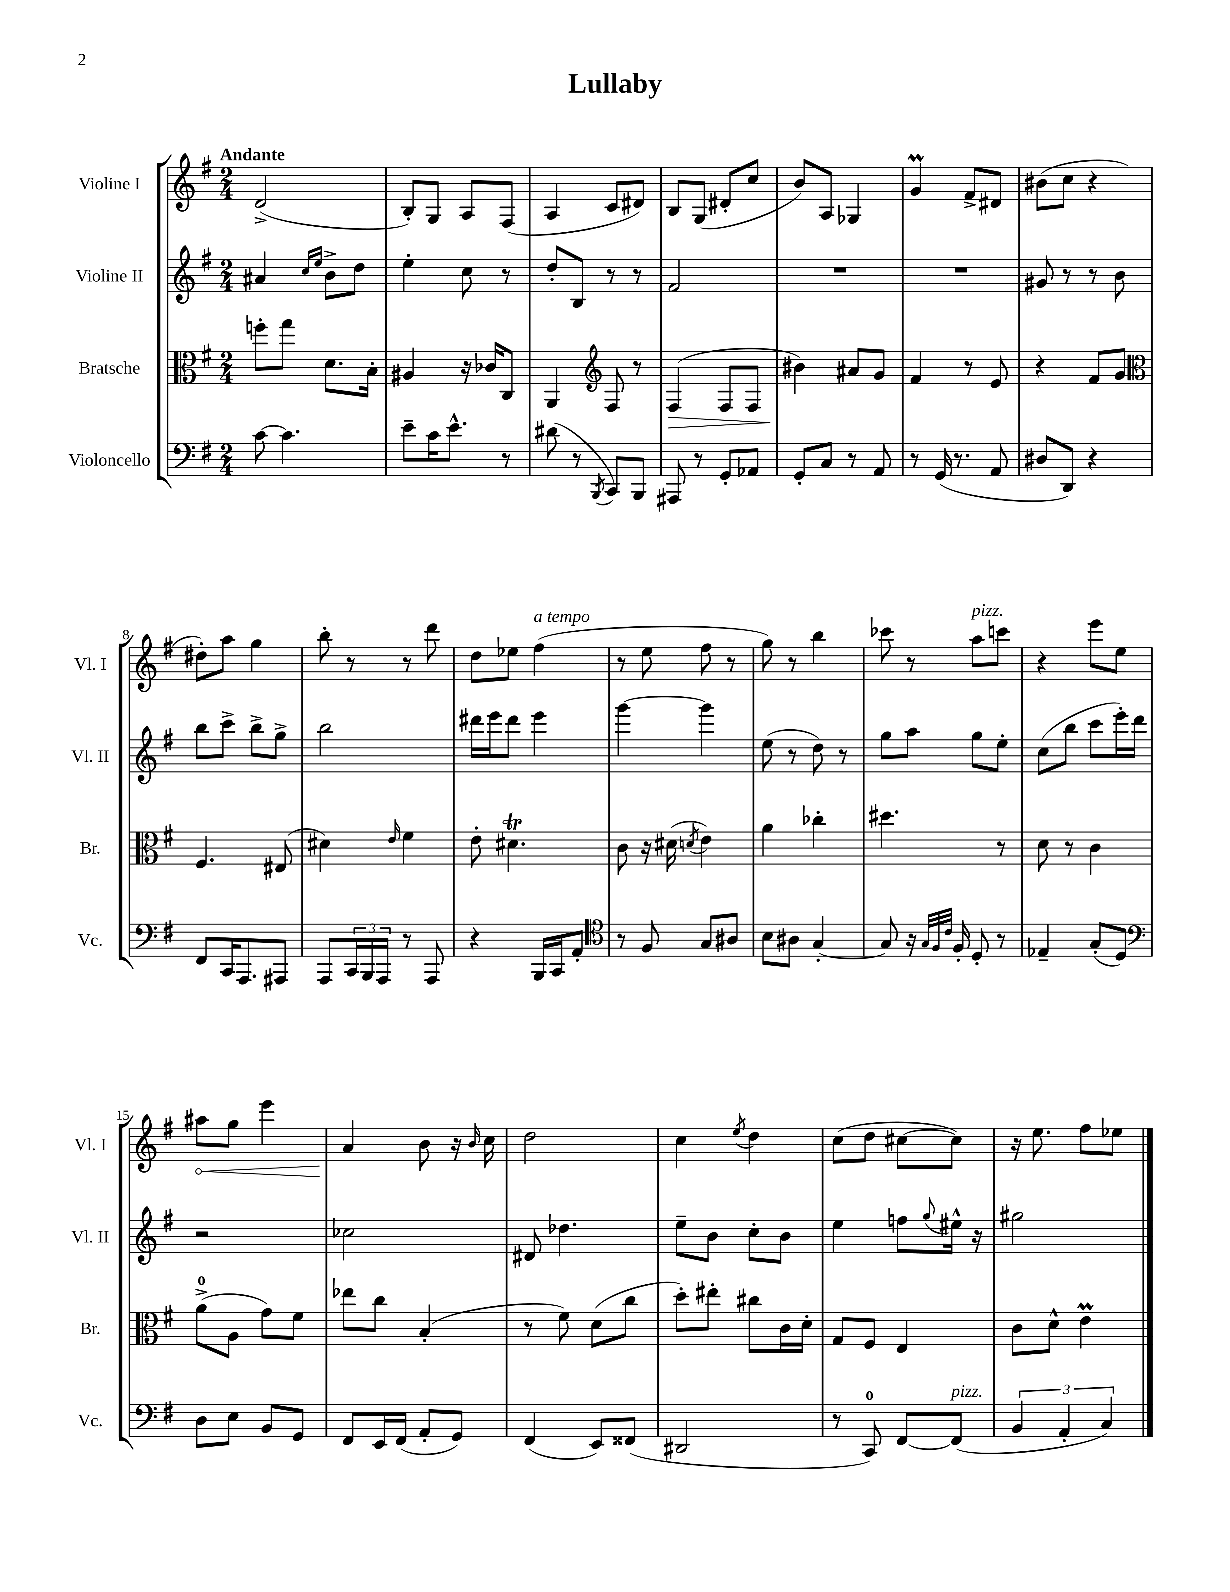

**kern	**kern	**dynam	**kern	**kern	**dynam
*part4	*part3	*part3	*part2	*part1	*part1
*staff4	*staff3	*staff3	*staff2	*staff1	*staff1
*I"Violoncello	*I"Bratsche	*	*I"Violine II	*I"Violine I	*
*I'Vc.	*I'Br.	*	*I'Vl. II	*I'Vl. I	*
*clefF4	*clefC3	*	*clefG2	*clefG2	*
*k[f#]	*k[f#]	*	*k[f#]	*k[f#]	*
*M2/4	*M2/4	*	*M2/4	*M2/4	*
=1	=1	=1	=1	=1	=1
!	!	!	!	!LO:TX:a:B:t=Andante	!
[8c\	8ffn'\L	.	4a#X/	(2d^/	.
4.c\]	8gg\J	.	.	.	.
.	.	.	16qqcc/LL	.	.
.	.	.	16qqee/JJ	.	.
.	8.d\L	.	8b^\L	.	.
.	.	.	8dd\J	.	.
.	16B'\Jk	.	.	.	.
=2	=2	=2	=2	=2	=2
8e~\L	4A#X/	.	4ee'\	8B'/L)	.
16c\K	.	.	.	8G/J	.
8.e^^\J	.	.	.	.	.
.	16r	.	8cc\	8A/L	.
.	16c-X/KL	.	.	.	.
8r	8C/J	.	8r	(8F#/J	.
=3	=3	=3	=3	=3	=3
(8d#X\	4AA/	.	8dd'/L	4A/	.
8r	.	.	8B/J	.	.
8qBBB/	.	.	.	.	.
*	*clefG2	*	*	*	*
8CC/L)	8F#/	.	8r	8c/L	.
8BBB/J	8r	.	8r	8d#X/J)	.
=4	=4	=4	=4	=4	=4
!	!	!LO:HP:b	!	!	!
8AAA#X/	(4F#/	>	2f#/	8B/L	.
8r	.	.	.	(8G/J	.
8GG'/L	8F#/L	.	.	8d#X'/L	.
8AA-X/J	8F#/J	.	.	8cc/J	.
=5	=5	=5	=5	=5	=5
8GG'/L	4b#X\)	.	2r	8b/L)	.
8C/J	.	.	.	8A/J	.
8r	8a#X/L	]	.	4G-X/	.
8AA/	8g/J	.	.	.	.
=6	=6	=6	=6	=6	=6
8r	4f#/	.	2r	4gM/	.
(16GG/	.	.	.	.	.
8.r	.	.	.	.	.
.	8r	.	.	8f#^/L	.
8AA/	8e/	.	.	8d#X/J	.
=7	=7	=7	=7	=7	=7
8D#X/L	4r	.	8g#X/	(8b#X\L	.
8DD/J)	.	.	8r	8cc\J	.
4r	8f#/L	.	8r	4r	.
.	8g/J	.	8b\	.	.
!!LO:LB:g=z
=8	=8	=8	=8	=8	=8
*	*clefC3	*	*	*	*
8FF#/L	4.F#/	.	8bb\L	8dd#X'\L)	.
16CC/K	.	.	8ccc^\J	8aa\J	.
8.AAA/	.	.	.	.	.
.	.	.	8bb^\L	4gg\	.
8AAA#X/J	(8E#X/	.	8gg^\J	.	.
=9	=9	=9	=9	=9	=9
8AAA/L	4d#X\)	.	2bb\	8bb'\	.
24CC/L	.	.	.	8r	.
24BBB/	.	.	.	.	.
24AAA/JJ	.	.	.	.	.
.	16qqe/	.	.	.	.
8r	4f#\	.	.	8r	.
8AAA/	.	.	.	8ddd\	.
=10	=10	=10	=10	=10	=10
4r	8e'\	.	16ddd#X\LL	8dd\L	.
.	.	.	16eee\J	.	.
.	4.d#Xt\	.	8ddd#\J	8ee-X\J	.
!	!	!	!	!LO:TX:a:i:t=a tempo	!
16BBB/LL	.	.	4eee\	(4ff#\	.
16CC/J	.	.	.	.	.
8AA'/J	.	.	.	.	.
=11	=11	=11	=11	=11	=11
*clefC4	*	*	*	*	*
8r	8c\	.	[4ggg\	8r	.
8F#/	16r	.	.	8ee\	.
.	(16d#X\	.	.	.	.
.	8qdn/	.	.	.	.
8G/L	4e\)	.	4ggg\]	8ff#\	.
8A#X/J	.	.	.	8r	.
=12	=12	=12	=12	=12	=12
8B\L	4a\	.	(8ee\	8gg\)	.
8A#X\J	.	.	8r	8r	.
[4G'/	4cc-X'\	.	8dd\)	4bb\	.
.	.	.	8r	.	.
=13	=13	=13	=13	=13	=13
8G/]	4.dd#X\	.	8gg\L	8ccc-X\	.
16r	.	.	8aa\J	8r	.
32qqG/LLL	.	.	.	.	.
32qqF#/	.	.	.	.	.
32qqc/JJJ	.	.	.	.	.
16F#'/	.	.	.	.	.
!	!	!	!	!LO:TX:a:i:t=pizz.	!
8D'/	.	.	8gg\L	8aa\L	.
8r	8r	.	8ee'\J	8cccn\J	.
=14	=14	=14	=14	=14	=14
4E-X~/	8d\	.	(8cc\L	4r	.
.	8r	.	8bb\J	.	.
(8G'/L	4c\	.	8ccc\L	8eee\L	.
8D/J)	.	.	16eee'\L)	8ee\J	.
.	.	.	16ddd\JJ	.	.
!!LO:LB:g=z
=15	=15	=15	=15	=15	=15
*clefF4	*	*	*	*	*
!	!	!	!	!	!LO:HP:b
8D\L	(8a^\L	.	2r	8aa#X\L	<
8E\J	8A\J	.	.	8gg\J	.
8BB/L	8g\L)	.	.	4eee\	.
8GG/J	8f#\J	.	.	.	.
=16	=16	=16	=16	=16	=16
8FF#/L	8ee-X\L	.	2cc-X\	4a/	.
16EE/L	8cc\J	.	.	.	.
(16FF#/JJ	.	.	.	.	.
8AA'/L	(4B'/	.	.	8b\	[
8GG/J)	.	.	.	16r	.
.	.	.	.	16qqb/	.
.	.	.	.	16cc\	.
=17	=17	=17	=17	=17	=17
(4FF#/	8r	.	8d#X/	2dd\	.
.	8f#\)	.	4.dd-X\	.	.
8EE/L)	(8d\L	.	.	.	.
(8FF##X/J	8cc\J	.	.	.	.
=18	=18	=18	=18	=18	=18
2DD#X/	8dd'\L)	.	8ee~\L	4cc\	.
.	8ee#X'\J	.	8b\J	.	.
.	.	.	.	8qee/	.
.	8cc#X\L	.	8cc'\L	4dd\	.
.	16c\L	.	8b\J	.	.
.	16d'\JJ	.	.	.	.
=19	=19	=19	=19	=19	=19
8r	8G/L	.	4ee\	(8cc\L	.
8CC/)	8F#/J	.	.	8dd\J	.
[8FF#/L	4E/	.	8ffn\L	[8cc#X\L	.
.	.	.	8qqgg/	.	.
!LO:TX:a:i:t=pizz.	!	!	!	!	!
(8FF#/J]	.	.	16ee#X^^\Jk	8cc#\J])	.
.	.	.	16r	.	.
=20	=20	=20	=20	=20	=20
6BB/	8c\L	.	2gg#X\	16r	.
.	.	.	.	8.ee\	.
.	8d^^\J	.	.	.	.
6AA'/	.	.	.	.	.
.	4eM\	.	.	8ff#\L	.
6C/)	.	.	.	.	.
.	.	.	.	8ee-X\J	.
==	==	==	==	==	==
*-	*-	*-	*-	*-	*-
